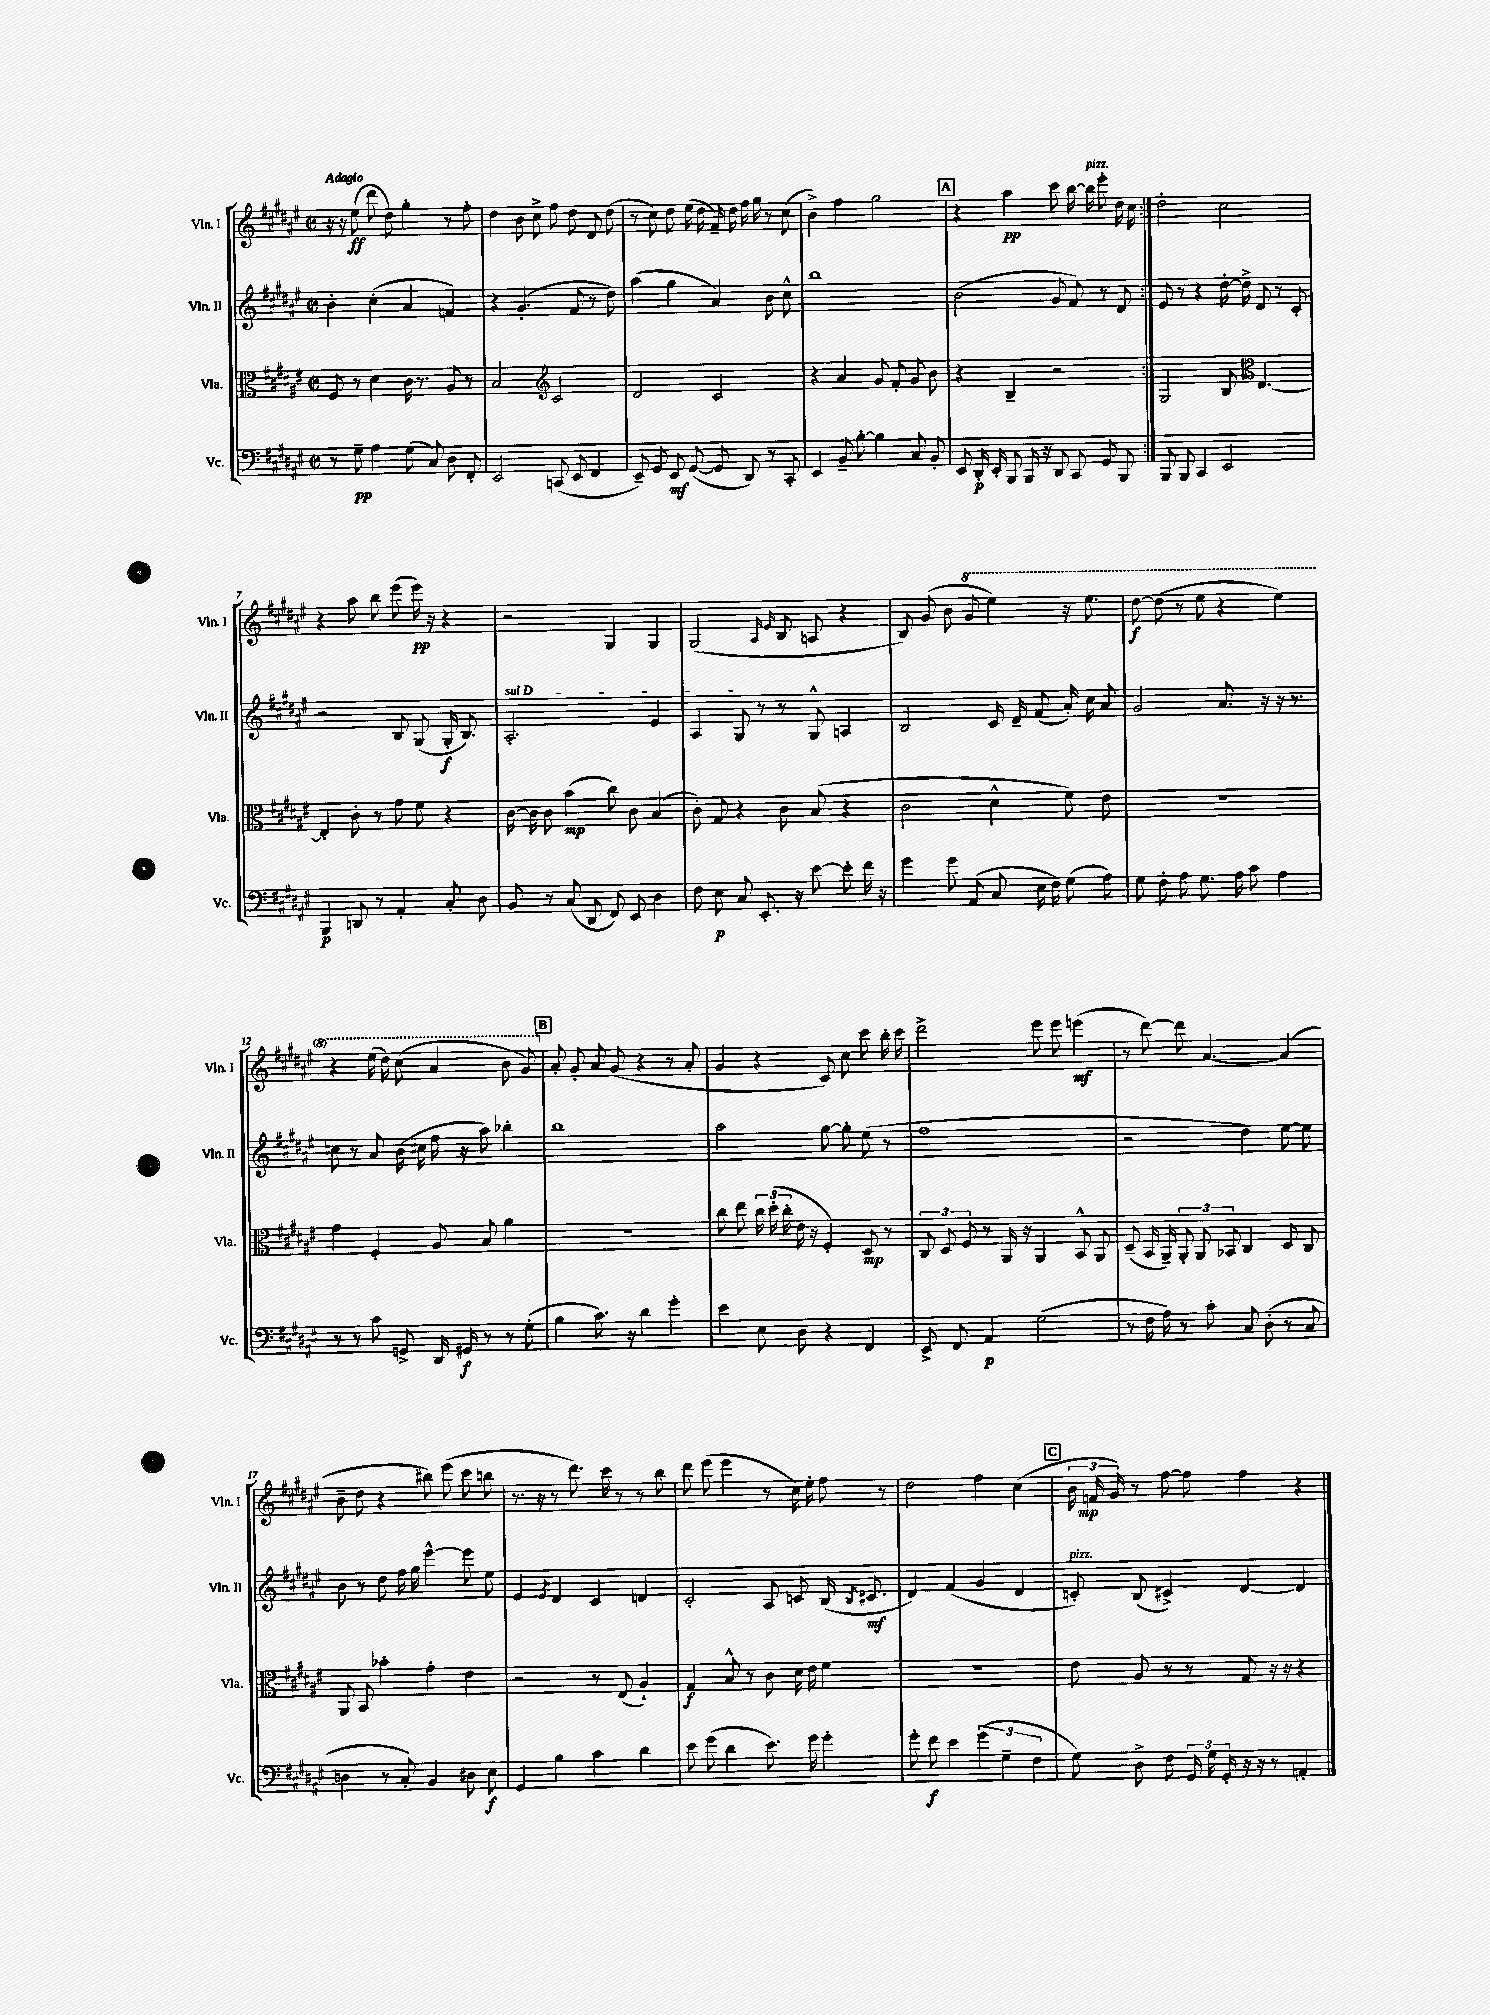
<<
\new StaffGroup <<
\new Staff = "s0" \with { instrumentName = "Vln. I" shortInstrumentName = "Vln. I" } {
    \clef treble \key fis \major \defaultTimeSignature \time 2/2 \tempo "Adagio"
    \autoBeamOff \repeat volta 2 { r16 r16 eis''8\ff( dis'''8 dis''8) gis''4-. r8 fis''8-. |
    dis''4 b'8 cis''8-> fis''8 dis''8 dis'8 dis''8( |
    r8 cis''8) dis''8 eis''16( dis''16 fis'16--) dis''16 fis''16 gis''16 r8 cis''8( |
    b'4->) fis''4 gis''2 |
    \mark \markup { \box "A" } r4 ais''4\pp cis'''8 b''16~ b''16^\markup { \italic "pizz." } eis'''8-. dis''16 cis''16 | }
    dis''2-. cis''2 |
    r4 ais''8 b''8 eis'''8( eis'''16\pp) r16 r4 |
    r2 gis4 gis4 |
    gis2( \grace { ais16 eis'16 } b8 a8 r4 |
    b8) gis'8( b'8 \ottava #1 gis''8 eis'''4) r16 eis'''8. |
    dis'''8~\f dis'''8( r8 eis'''8 r4 eis'''4) |
    r4 eis'''16( dis'''16) cis'''8( ais''4 b''8 gis''8) \ottava #0 |
    \mark \markup { \box "B" } ais'8-. gis'8-. ais'8 gis'8( r4 r8 ais'8-. |
    gis'4 r4 cis'8) cis''8 cis'''8 b''16-. cis'''16 |
    dis'''2-> eis'''8 eis'''8 e'''4\mf( |
    r8 dis'''8~) dis'''8 ais'4.~ ais'4( |
    b'8-- dis''8 r4 bis''8) eis'''8( cis'''8 b''8 |
    r8. r16 r8 dis'''8.) cis'''16 r8 r8 b''8 |
    dis'''8 eis'''8( eis'''4 r8 cis''16) eis''16-. fis''8 r8 |
    dis''2 fis''4 cis''4( |
    \mark \markup { \box "C" } \tuplet 3/2 { b'16 f'16\mp gis'16) } r8 fis''8~ fis''8 fis''4 r4 \bar "|." |
}
\new Staff = "s1" \with { instrumentName = "Vln. II" shortInstrumentName = "Vln. II" } {
    \clef treble \key fis \major \defaultTimeSignature \time 2/2
    \autoBeamOff \repeat volta 2 { b'4-. cis''4-.( ais'4 f'4) |
    r4 gis'4.-.( fis'8 r8 dis''8) |
    ais''4( gis''4 ais'4) b'8 cis''8-^ |
    b''1 |
    \mark \markup { \box "A" } b'2( gis'8 fis'8) r8 dis'8 | }
    eis'8 r8 r4 dis''16~-. dis''16-> dis'8 r8 cis'8-. |
    r2 b8 gis8( gis16-.\f b8.) |
    \once \override TextSpanner.bound-details.left.text = \markup { \italic "sul D" } ais2.-.\startTextSpan eis'4 |
    ais4 gis8\stopTextSpan r8 r8 gis8-^ a4 |
    b2 cis'16 dis'16-- fis'8( ais'16-.) cis''16 ais'8 |
    gis'2 ais'8. r16 r16 r8. |
    c''8 r8 ais'8 b'16( cis''16 fis''16 r16 ais''8) bes''4-. |
    \mark \markup { \box "B" } b''1 |
    ais''2 gis''8~ gis''8-. eis''8( r8 |
    fis''1 |
    r2 dis''4) eis''8~ eis''8 |
    b'8 r8 dis''8 fis''16 gis''16 eis'''4~-^ eis'''8 eis''8 |
    eis'4 \acciaccatura { eis'8 } dis'4 cis'4 d'4 |
    cis'2-. ais8 c'8 b16( \acciaccatura { b8 } cis'8.\mf |
    dis'4) fis'4( gis'4 dis'4 |
    \mark \markup { \box "C" } c'8-.^\markup { \italic "pizz." }) b8( cis'4->) dis'4~ dis'4 \bar "|." |
}
\new Staff = "s2" \with { instrumentName = "Vla." shortInstrumentName = "Vla." } {
    \clef alto \key fis \major \defaultTimeSignature \time 2/2
    \autoBeamOff \repeat volta 2 { fis8 r8 dis'4 cis'16 r8. ais8 r8 |
    b2 \clef treble cis'2 |
    dis'2 cis'2 |
    r4 ais'4 gis'8 fis'8-. gis'8 b'8 |
    \mark \markup { \box "A" } r4 b4-- r2 | }
    gis2 b8 \clef alto eis4.~ |
    eis4-. cis'8-. r8 gis'8 fis'8 r4 |
    cis'16~ cis'16 cis'8 b'4\mp( cis''8) cis'8 b4( |
    cis'8-.) gis8 r4 cis'8 b8( r4 |
    cis'2 dis'4-^ fis'8) eis'8 |
    r1 |
    gis'4 fis4-. ais8 b8 ais'4 |
    \mark \markup { \box "B" } R1 |
    cis''8 eis''8 \tuplet 3/2 { cis''16 dis''16-.( cis''16-. } eis'16 r16 fis4-.) dis8\mp r8 |
    \tuplet 3/2 { cis8 dis8 fis8 } r8 ais,16 r16 ais,4 b,8-^ ais,8 |
    dis8--( b,16 ais,16--) \tuplet 3/2 { ais,8-. ais,8 bes,8 } cis4 dis8 cis8 |
    ais,8 b,8 bes'4-. gis'4-. eis'4 |
    r2 r8 eis8( ais4-!) |
    gis4\f b8-^ r8 cis'8 dis'16 eis'16 fis'4 |
    R1 |
    \mark \markup { \box "C" } eis'8 ais8 r8 r8 gis8 r16 r16 r4 \bar "|." |
}
\new Staff = "s3" \with { instrumentName = "Vc." shortInstrumentName = "Vc." } {
    \clef bass \key fis \major \defaultTimeSignature \time 2/2
    \autoBeamOff \repeat volta 2 { r8 gis8--\pp ais4 gis8( cis8) dis8 fis,8-. |
    eis,2 c,8( eis,8 fis,4 |
    eis,8--) gis,8 eis,8\mf gis,8~( gis,8 dis,8) r8 cis,8-. |
    eis,4 b,8-- b8~-. b4 cis8 b,8-. |
    \mark \markup { \box "A" } eis,8 dis,16-.\p eis,16-. b,,8 b,,16 r16 dis,8 cis,8 gis,8 b,,8 | }
    b,,8 b,,8 cis,4 eis,2 |
    b,,4\p d,8 r8 ais,4-. cis8-. dis8 |
    b,8 r8 cis8( dis,8 fis,8) eis,8 dis4 |
    fis8 eis8\p cis8 eis,8.-. r16 eis'8~ eis'8-. fis'16 r16 |
    gis'4 gis'8 ais,8( cis8 eis16 fis16) gis8( ais8) |
    gis8 fis8-. ais8 gis8. ais16 cis'8 ais4 |
    r8 r8 cis'8 g,8-> dis,16 gis,16\f r8 r8 gis8-.( |
    \mark \markup { \box "B" } b4 cis'8.) r16 dis'4 gis'4-. |
    eis'4 eis8 dis8 r4 fis,4 |
    eis,8-> fis,8 ais,4\p gis2( |
    r8 fis16 ais16) r8 cis'8-. cis8 dis8-.( r8 cis8 |
    d4 r8 cis8-.) b,4 dis8 eis8\f |
    gis,4 b4 cis'4 dis'4 |
    eis'8 gis'8( dis'4 eis'8.) gis'16 gis'4-. |
    gis'8-. fis'8\f eis'4 \tuplet 3/2 { gis'4( gis4-- fis4 } |
    \mark \markup { \box "C" } gis8) dis8-> fis8 \tuplet 3/2 { gis,16 gis16 gis,16-. } r16 r16 r8 a,4-. \bar "|." |
}
>>
>>
